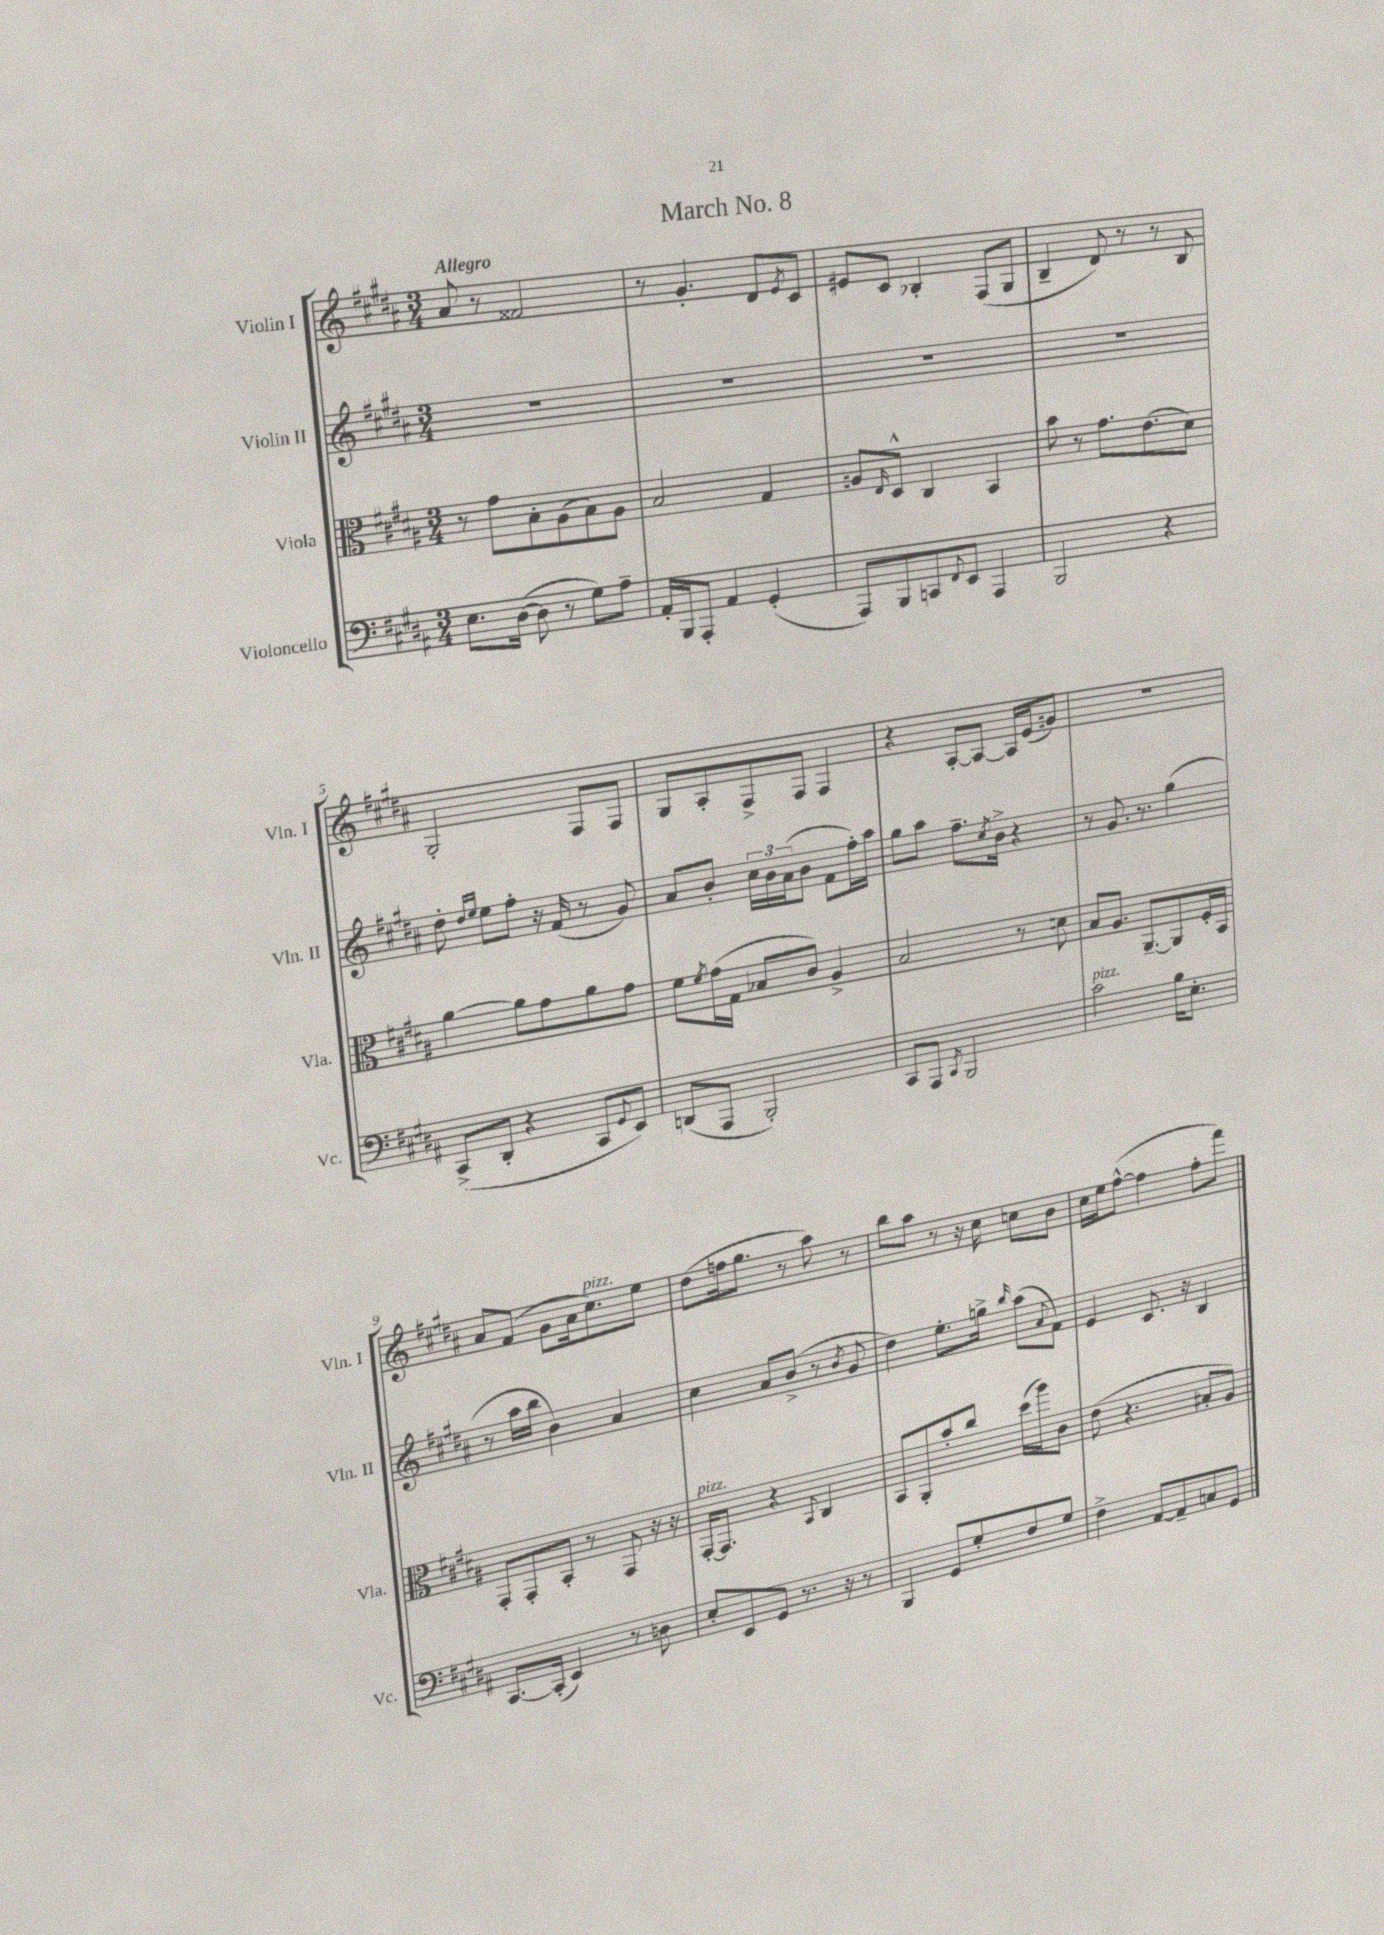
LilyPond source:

\header { title = "March No. 8" }
<<
\new StaffGroup <<
\new Staff = "s0" \with { instrumentName = "Violin I" shortInstrumentName = "Vln. I" } {
    \clef treble \key b \major \numericTimeSignature \time 3/4 \tempo "Allegro"
    ais'8 r8 fisis'2 |
    r8 gis'4.-. dis'8 \acciaccatura { e'8 } cis'8 |
    eis'8 cis'8 bes4-. fis8( gis8 |
    b4-- dis'8) r8 r8 b8 |
    gis2-. fis8 fis8 |
    gis8 ais8-. fis8-> fis8 fis4 |
    r4 ais8~-. ais8~ ais16 e'16( g'8) |
    R2. |
    ais'8 fis'8( gis'8 ais'16 cis''8.^\markup { \italic "pizz." }) e''8 |
    dis''8( f''16 gis''8. r8 ais''8) r8 |
    b''8 ais''8 r8 r16 cis''16 c''8 b'8 |
    cis''16 e''16 fis''8~-^( fis''4 fis''8-. fis'''8) \bar "|." |
}
\new Staff = "s1" \with { instrumentName = "Violin II" shortInstrumentName = "Vln. II" } {
    \clef treble \key b \major \numericTimeSignature \time 3/4
    R2. |
    R2. |
    R2. |
    R2. |
    dis''8-. \grace { dis''16 e''16 } e''8 fis''8-. r16 fis'16( r8 gis'8) |
    ais'8 b'8-. \tuplet 3/2 { cis''16 b'16 ais'16( } b'8 fis'8 fis''16-.) ais''16 |
    gis''8 ais''8 fis''8.-- \acciaccatura { cis''8 } b'16-> r4 |
    r8 gis'8. r8. gis''4( |
    r8 ais''16 b''16 b'4) ais'4 |
    cis''4 ais'8 b'8->( r8 \acciaccatura { b'8 } gis'8 |
    dis''4) e''8.-. g''16-> \grace { b''16 } ais''8( \appoggiatura { ais'8 } fis'8) |
    e'4 cis'8. r16 b4 \bar "|." |
}
\new Staff = "s2" \with { instrumentName = "Viola" shortInstrumentName = "Vla." } {
    \clef alto \key b \major \numericTimeSignature \time 3/4
    r8 gis'8 b8-. ais8( b8) ais8 |
    b2 gis4 |
    a8 \grace { e16 } dis8-^ cis4 b,4 |
    b'8 r8 gis'8. e'8.( dis'8) |
    ais'4~ ais'8 gis'8 ais'8 gis'8 |
    fis'8 \acciaccatura { fis'8 } gis'16( gis16 bes8 cis'8) ais4-> |
    b2 r8 d'8 |
    b8 ais8. ais,8.~-- ais,8 fis16-. b,16 |
    gis,8-. gis,8-. b,8-. r8 gis,8 r16 r16 |
    gis,16~-.^\markup { \italic "pizz." } gis,8. r4 \appoggiatura { b,8 } cis4 |
    b,8 ais,8-. b'8-. cis''8 dis''16( ais''16) cis'8 |
    e'8( r4. bis8-. ais8) \bar "|." |
}
\new Staff = "s3" \with { instrumentName = "Violoncello" shortInstrumentName = "Vc." } {
    \clef bass \key b \major \numericTimeSignature \time 3/4
    e8. dis16~( dis8 r8 gis8) ais8-- |
    ais,16-. b,,16 ais,,8-. ais,4 gis,4-.( |
    ais,,8) b,,8 c,8 \appoggiatura { fis,8 } e,8 ais,,4 |
    b,,2 r4 |
    cis,8->( dis,8-. r4 cis,8 \appoggiatura { gis,8 } e,8) |
    d,8( ais,,8 b,,2-.) |
    cis,8 ais,,8 \acciaccatura { cis,8 } b,,2 |
    cis'2^\markup { \italic "pizz." } b16 e8.-. |
    cis,8.~ cis,16-.( e,4) r8 d8 |
    e8-. e,8 gis,8 r8. r16 r8 |
    b,,4 gis,8 gis8-. fis8 gis8 |
    fis4-> ais,8~ ais,8-- c8 gis,8 \bar "|." |
}
>>
>>
